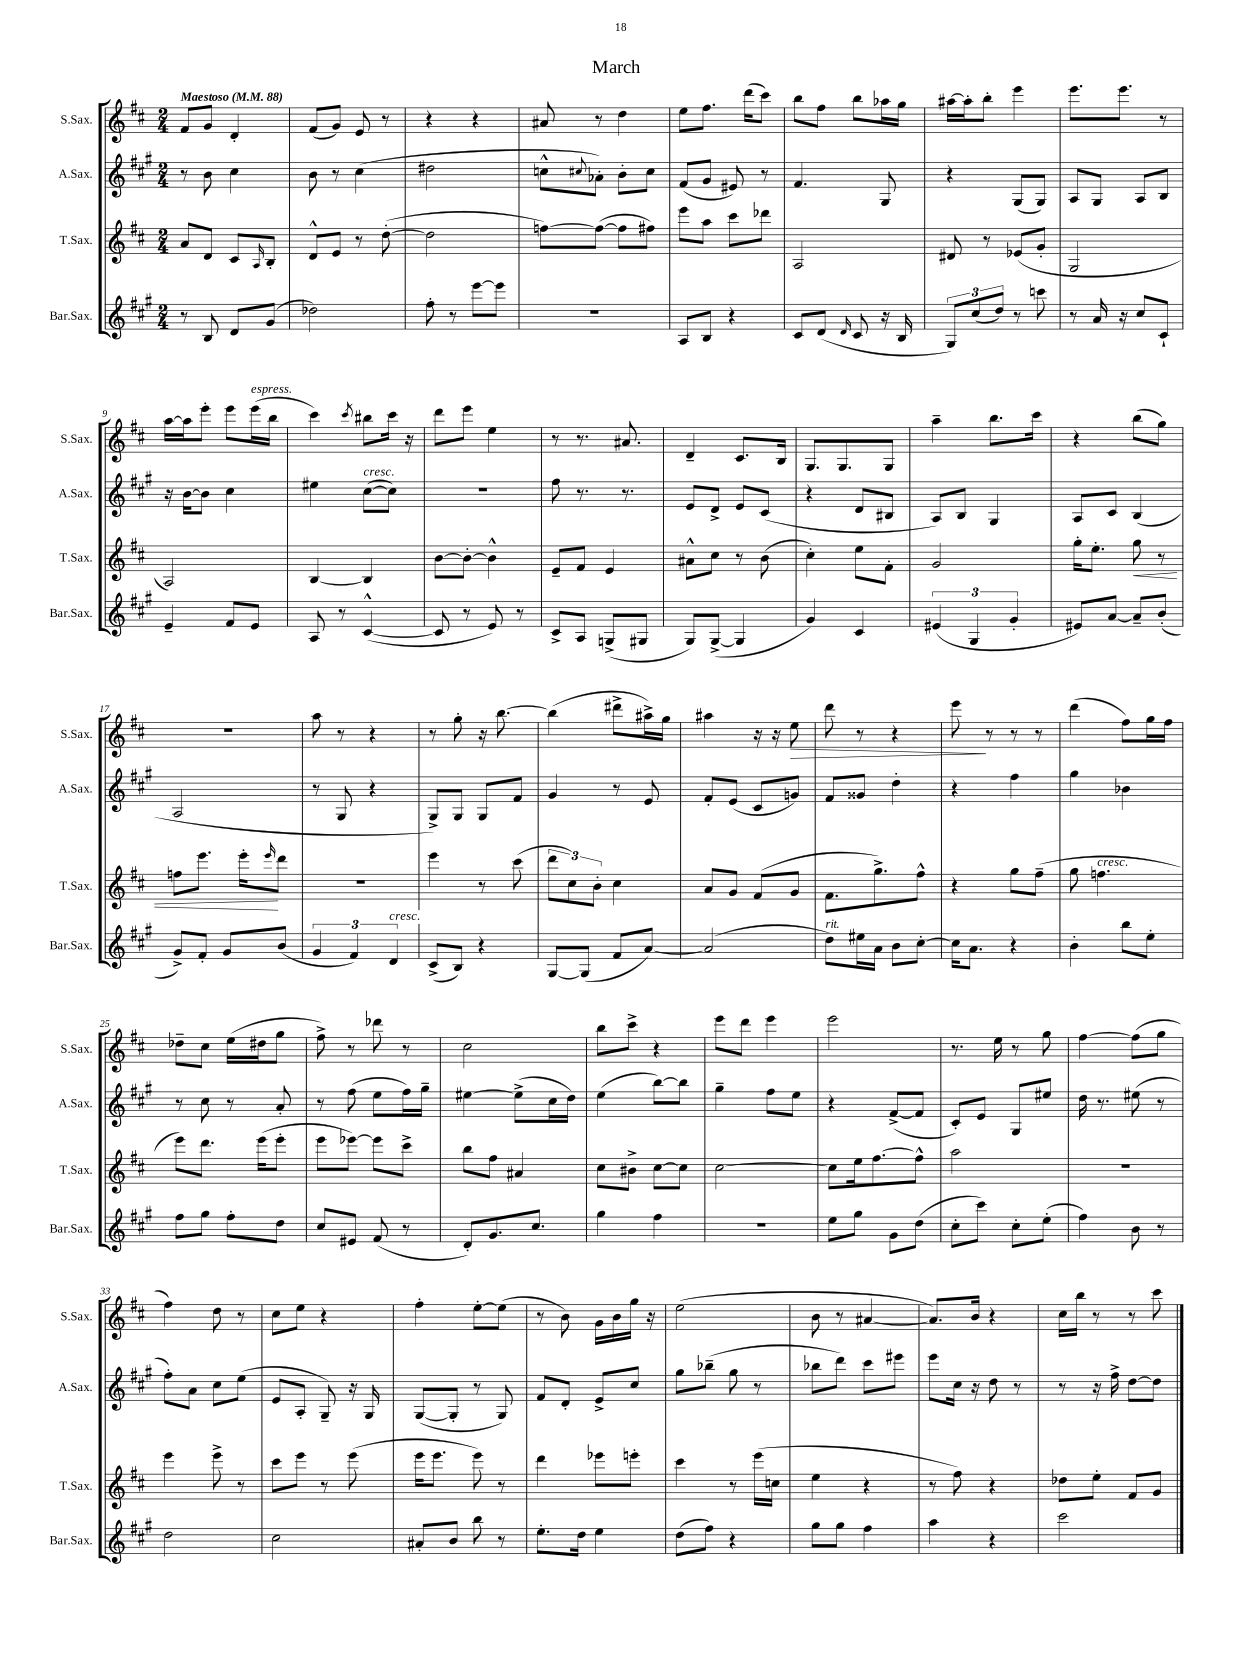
\header { title = "March" }
<<
\new StaffGroup <<
\new Staff = "s0" \with { instrumentName = "S.Sax." shortInstrumentName = "S.Sax." } {
    \clef treble \key d \major \numericTimeSignature \time 2/4 \tempo "Maestoso" 4 = 88
    fis'8 g'8 d'4-. |
    fis'8( g'8) e'8 r8 |
    r4 r4 |
    ais'8 r8 d''4 |
    e''8 fis''8. d'''16( cis'''8) |
    b''8 fis''8 b''8 aes''16 g''16 |
    ais''16~ ais''16-. b''8-. e'''4 |
    e'''8. e'''8. r8 |
    a''16~ a''16 e'''8-. e'''8 e'''16^\markup { \italic "espress." }( b''16 |
    cis'''4) \acciaccatura { cis'''8 } bis''8 cis'''16 r16 |
    d'''8 e'''8 e''4 |
    r8 r8. ais'8. |
    d'4-- cis'8. b16 |
    g8. g8. g8 |
    a''4-- b''8. cis'''16 |
    r4 b''8( g''8) |
    r2 |
    a''8 r8 r4 |
    r8 g''8-. r16 b''8.~ |
    b''4( dis'''8-> ais''16->) g''16 |
    ais''4 r16 r16 e''8\> |
    d'''8 r8 r4 |
    e'''8\! r8 r8 r8 |
    d'''4( fis''8) g''16 fis''16 |
    des''8-- cis''8 e''16( dis''16 g''8 |
    fis''8->) r8 des'''8 r8 |
    cis''2 |
    b''8 cis'''8-> r4 |
    e'''8 d'''8 e'''4 |
    e'''2 |
    r8. e''16 r8 g''8 |
    fis''4~ fis''8( g''8 |
    fis''4) d''8 r8 |
    cis''8 e''8 r4 |
    fis''4-. e''8~-. e''8( |
    r8 b'8) g'16 b'16 g''16 r16 |
    e''2( |
    b'8 r8 ais'4~ |
    ais'8.) b'16 r4 |
    cis''16 b''16 r8 r8 cis'''8 \bar "|." |
}
\new Staff = "s1" \with { instrumentName = "A.Sax." shortInstrumentName = "A.Sax." } {
    \clef treble \key a \major \numericTimeSignature \time 2/4
    r8 b'8 cis''4 |
    b'8 r8 cis''4( |
    dis''2 |
    c''8-^ \appoggiatura { cis''8 } aes'8-.) b'8-. cis''8 |
    fis'8( gis'8 eis'8) r8 |
    fis'4. gis8 |
    r4 gis8( gis8) |
    a8 gis8 a8 b8 |
    r16 b'16~ b'8 cis''4 |
    eis''4 cis''8~^\markup { \italic "cresc." }( cis''8) |
    R2 |
    fis''8 r8. r8. |
    e'8 d'8-> e'8 cis'8( |
    r4 d'8 bis8 |
    a8) b8 gis4 |
    a8 cis'8 b4( |
    a2 |
    r8 gis8 r4 |
    gis8->) gis8 gis8 fis'8 |
    gis'4 r8 e'8 |
    fis'8-. e'8( cis'8 g'8) |
    fis'8 gisis'8 d''4-. |
    r4 fis''4 |
    gis''4 bes'4 |
    r8 cis''8 r8 a'8-. |
    r8 fis''8( e''8 fis''16) gis''16-- |
    eis''4~ eis''8->( cis''16 d''16) |
    e''4( b''8~) b''8 |
    gis''4-- fis''8 e''8 |
    r4 fis'8~->( fis'8 |
    cis'8-.) e'8 gis8 eis''8 |
    d''16 r8. eis''8( r8 |
    fis''8-.) a'8 cis''8 e''8( |
    e'8 a8-. gis8--) r16 gis16 |
    gis8~( gis8-. r8 gis8) |
    fis'8 d'8-. e'8-> cis''8 |
    gis''8 bes''8--( gis''8 r8 |
    bes''8 d'''8) cis'''8 eis'''8 |
    e'''8 cis''16 r16 d''8 r8 |
    r8 r16 fis''16-> d''8~ d''8 \bar "|." |
}
\new Staff = "s2" \with { instrumentName = "T.Sax." shortInstrumentName = "T.Sax." } {
    \clef treble \key d \major \numericTimeSignature \time 2/4
    a'8 d'8 cis'8 \grace { a16 } b8-. |
    d'8-^ e'8 r8 d''8~-.( |
    d''2 |
    f''8~) f''8~( f''8 fis''8) |
    e'''8 a''8 cis'''8 des'''8 |
    a2 |
    dis'8 r8 ees'8( g'8-. |
    g2 |
    a2) |
    b4~ b4 |
    b'8~ b'8~-. b'4-^ |
    e'8-- fis'8 e'4 |
    ais'8-^ cis''8 r8 b'8( |
    cis''4-.) e''8 fis'8-. |
    g'2 |
    g''16-. e''8.-. g''8\< r8 |
    f''8 e'''8. e'''16-.\! \grace { e'''16 } d'''8 |
    r2 |
    e'''4 r8 cis'''8( |
    \tuplet 3/2 { d'''8 cis''8) b'8-. } cis''4 |
    a'8 g'8 fis'8( g'8 |
    fis'8. g''8.->) fis''8-^ |
    r4 g''8 fis''8--( |
    g''8 f''4.^\markup { \italic "cresc." } |
    e'''8) d'''8. e'''16( e'''8-. |
    e'''8 ees'''8~) ees'''8 cis'''8-> |
    b''8 fis''8 ais'4 |
    cis''8 bis'8-> cis''8~ cis''8 |
    cis''2~ |
    cis''8 e''16 fis''8.~ fis''8-^ |
    a''2 |
    R2 |
    e'''4 e'''8-> r8 |
    cis'''8 e'''8 r8 e'''8( |
    e'''16 e'''8. e'''8) r8 |
    d'''4 ees'''8 e'''8-. |
    cis'''4 r8 e'''16( c''16 |
    e''4 r4 |
    r8 fis''8) r4 |
    des''8 e''8-. fis'8 g'8 \bar "|." |
}
\new Staff = "s3" \with { instrumentName = "Bar.Sax." shortInstrumentName = "Bar.Sax." } {
    \clef treble \key a \major \numericTimeSignature \time 2/4
    r8 b8 d'8 gis'8( |
    des''2) |
    fis''8-. r8 e'''8~ e'''8 |
    R2 |
    a8 b8 r4 |
    cis'8 d'8( \grace { d'16 } cis'8 r16 b16 |
    \tuplet 3/2 { gis8) cis''8( d''8) } r8 c'''8 |
    r8 a'16 r16 cis''8 cis'8-! |
    e'4-- fis'8 e'8 |
    a8 r8 cis'4~-^( |
    cis'8 r8 e'8) r8 |
    cis'8-> a8 g8->( gis8 |
    gis8) gis8~->( gis4 |
    gis'4) cis'4 |
    \tuplet 3/2 { eis'4( gis4 gis'4-. } |
    eis'8) a'8~ a'8-- b'8-.( |
    gis'8->) fis'8-. gis'8 b'8( |
    \tuplet 3/2 { gis'4 fis'4) d'4^\markup { \italic "cresc." } } |
    cis'8->( b8) r4 |
    gis8~ gis8( fis'8 a'8~) |
    a'2( |
    d''8^\markup { \italic "rit." }) eis''16 a'16 b'8 cis''8~-. |
    cis''16 a'8. r4 |
    b'4-. b''8 e''8-. |
    fis''8 gis''8 fis''8-. d''8 |
    cis''8 eis'8 fis'8( r8 |
    d'8-.) gis'8. cis''8. |
    gis''4 fis''4 |
    R2 |
    e''8 gis''8 gis'8 d''8( |
    cis''8-. cis'''8) cis''8-. e''8-.( |
    fis''4) b'8 r8 |
    d''2 |
    cis''2 |
    ais'8-. b'8 b''8 r8 |
    e''8.-. d''16 e''4 |
    d''8( fis''8) r4 |
    gis''8 gis''8 fis''4 |
    a''4 r4 |
    cis'''2 \bar "|." |
}
>>
>>
